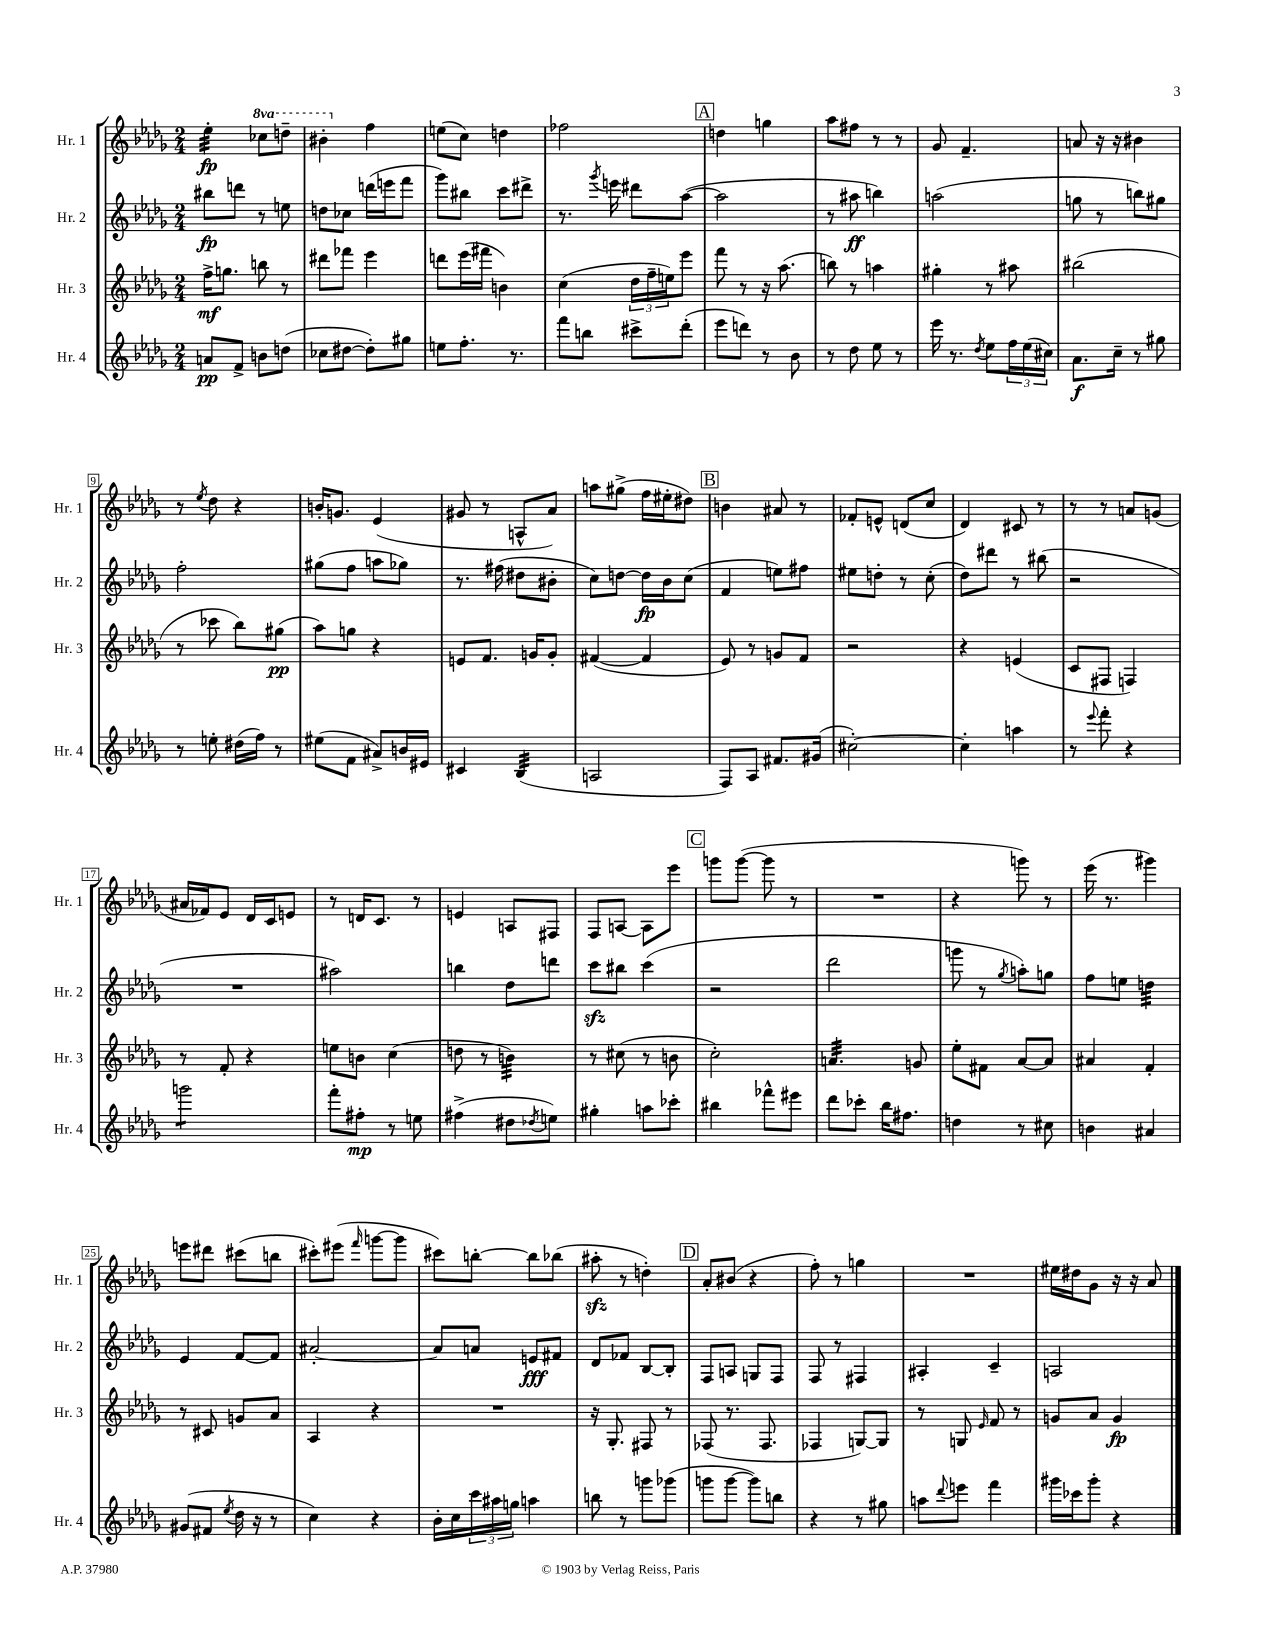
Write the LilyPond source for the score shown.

<<
\new StaffGroup <<
\new Staff = "s0" \with { instrumentName = "Hr. 1" shortInstrumentName = "Hr. 1" } {
    \clef treble \key des \major \numericTimeSignature \time 2/4 \set Staff.ottavationMarkups = #ottavation-simple-ordinals
    ees''4:32-.\fp \ottava #1 ces'''8 d'''8-- |
    bis''4-. \ottava #0 f''4 |
    e''8( c''8) d''4 |
    fes''2 |
    \mark \markup { \box "A" } d''4 g''4 |
    aes''8 fis''8 r8 r8 |
    ges'8 f'4.-- |
    a'8 r16 r16 bis'4 |
    r8 \acciaccatura { ees''8 } des''8 r4 |
    b'16-. g'8. ees'4( |
    gis'8 r8 a8-^ aes'8) |
    a''8 gis''8->( f''16 eis''16-. dis''8) |
    \mark \markup { \box "B" } b'4 ais'8 r8 |
    fes'8-. e'8-^ d'8( c''8 |
    des'4) cis'8 r8 |
    r8 r8 a'8 g'8( |
    ais'16 fes'16) ees'8 des'16 c'16 e'8 |
    r8 d'16 c'8. r8 |
    e'4 a8 fis8 |
    f8 a8~ a8 ees'''8 |
    \mark \markup { \box "C" } g'''8 g'''8~( g'''8 r8 |
    R2 |
    r4 g'''8) r8 |
    ees'''16( r8. gis'''4) |
    e'''8 dis'''8 cis'''8( b''8 |
    cis'''8-.) eis'''8( \grace { f'''16 } g'''8~ g'''8 |
    cis'''8) b''8~-. b''8 bes''8( |
    ais''8-.\sfz r8 d''4-.) |
    \mark \markup { \box "D" } aes'8-. bis'8( r4 |
    f''8-.) r8 g''4 |
    R2 |
    eis''16 dis''16 ges'8 r16 r16 aes'8 \bar "|." |
}
\new Staff = "s1" \with { instrumentName = "Hr. 2" shortInstrumentName = "Hr. 2" } {
    \clef treble \key des \major \numericTimeSignature \time 2/4
    bis''8\fp d'''8 r8 e''8 |
    d''8 ces''8 d'''16( e'''16 f'''8 |
    ges'''8) bis''8 c'''8 dis'''8-> |
    r8. \acciaccatura { ges'''8 } e'''16 dis'''8 aes''8~( |
    \mark \markup { \box "A" } aes''2 |
    r8 ais''8\ff b''4) |
    a''2( |
    g''8 r8 b''8) gis''8 |
    f''2-. |
    gis''8( f''8 a''8 ges''8) |
    r8. fis''16( dis''8 bis'8-. |
    c''8) d''8~ d''16\fp bes'16 c''8( |
    \mark \markup { \box "B" } f'4 e''8) fis''8 |
    eis''8 d''8-. r8 c''8-.( |
    des''8) dis'''8 r8 bis''8( |
    r2 |
    R2 |
    ais''2) |
    b''4 des''8 d'''8 |
    c'''8\sfz bis''8 c'''4( |
    \mark \markup { \box "C" } r2 |
    des'''2 |
    g'''8 r8 \acciaccatura { ges''8 } a''8-.) g''8 |
    f''8 e''8 d''4:32 |
    ees'4 f'8~ f'8 |
    ais'2~-. |
    ais'8 a'8 e'8\fff fis'8 |
    des'8 fes'8 bes8~ bes8-. |
    \mark \markup { \box "D" } f8 a8 g8 f8 |
    f8 r8 fis4 |
    ais4-. c'4-- |
    a2 \bar "|." |
}
\new Staff = "s2" \with { instrumentName = "Hr. 3" shortInstrumentName = "Hr. 3" } {
    \clef treble \key des \major \numericTimeSignature \time 2/4
    f''16->\mf g''8. b''8 r8 |
    dis'''8 fes'''8 ees'''4 |
    d'''8 ees'''16( fis'''16 b'4) |
    c''4( \tuplet 3/2 { des''16 f''16-- e''16) } ees'''8 |
    \mark \markup { \box "A" } f'''8 r8 r16 aes''8.( |
    b''8) r8 a''4 |
    gis''4-. r8 ais''8 |
    bis''2( |
    r8 ces'''8 bes''8) gis''8\pp( |
    aes''8) g''8 r4 |
    e'8 f'8. g'16 g'8-. |
    fis'4~( fis'4 |
    \mark \markup { \box "B" } ees'8) r8 g'8 f'8 |
    r2 |
    r4 e'4( |
    c'8 fis8 f4) |
    r8 f'8-. r4 |
    e''8 b'8 c''4( |
    d''8 r8 b'4:32) |
    r8 cis''8( r8 b'8 |
    \mark \markup { \box "C" } c''2-.) |
    a'4.:32 g'8 |
    ees''8-. fis'8 aes'8~ aes'8 |
    ais'4 f'4-. |
    r8 cis'8 g'8 aes'8 |
    aes4 r4 |
    R2 |
    r16 ges8.-. fis8 r8 |
    \mark \markup { \box "D" } fes8( r8. fes8. |
    fes4 g8~) g8 |
    r8 g8 \grace { ees'16 } f'8 r8 |
    g'8 aes'8 g'4\fp \bar "|." |
}
\new Staff = "s3" \with { instrumentName = "Hr. 4" shortInstrumentName = "Hr. 4" } {
    \clef treble \key des \major \numericTimeSignature \time 2/4
    a'8\pp f'8-> b'8 d''8( |
    ces''8 dis''8~ dis''8-.) gis''8 |
    e''8 f''8.-. r8. |
    f'''8 b''8 cis'''8-> des'''8-.( |
    \mark \markup { \box "A" } ees'''8 d'''8) r8 bes'8 |
    r8 des''8 ees''8 r8 |
    ees'''16 r8. \acciaccatura { des''8 } ees''8 \tuplet 3/2 { f''16 ees''16( cis''16) } |
    aes'8.\f c''16-- r8 gis''8 |
    r8 e''8-. dis''16( f''16) r8 |
    eis''8( f'8 ais'8->) b'16 eis'16 |
    cis'4 bes4:32( |
    a2 |
    \mark \markup { \box "B" } f8) aes8 fis'8. gis'16( |
    cis''2~-.) |
    cis''4-. a''4 |
    r8 \appoggiatura { ees'''8 } f'''8-. r4 |
    g'''2:8 |
    f'''8-. fis''8-.\mp r8 e''8 |
    fis''4->( dis''8 \acciaccatura { des''8 } e''8) |
    gis''4-. a''8 ces'''8-. |
    \mark \markup { \box "C" } bis''4 fes'''8-^ eis'''8 |
    des'''8 ces'''8-. bes''16 fis''8. |
    d''4 r8 cis''8 |
    b'4 ais'4 |
    gis'8( fis'8 \acciaccatura { ees''8 } des''16 r16 r8 |
    c''4) r4 |
    bes'16-. c''16 \tuplet 3/2 { c'''16 ais''16 g''16 } a''4 |
    b''8 r8 g'''8 ges'''8( |
    \mark \markup { \box "D" } g'''8 g'''8~ g'''8) b''8 |
    r4 r8 gis''8 |
    a''8 \appoggiatura { des'''8 } e'''8 f'''4 |
    gis'''16 ces'''16 gis'''8-. r4 \bar "|." |
}
>>
>>
\layout { \context { \Score \override BarNumber.stencil = #(make-stencil-boxer 0.1 0.3 ly:text-interface::print) } }
